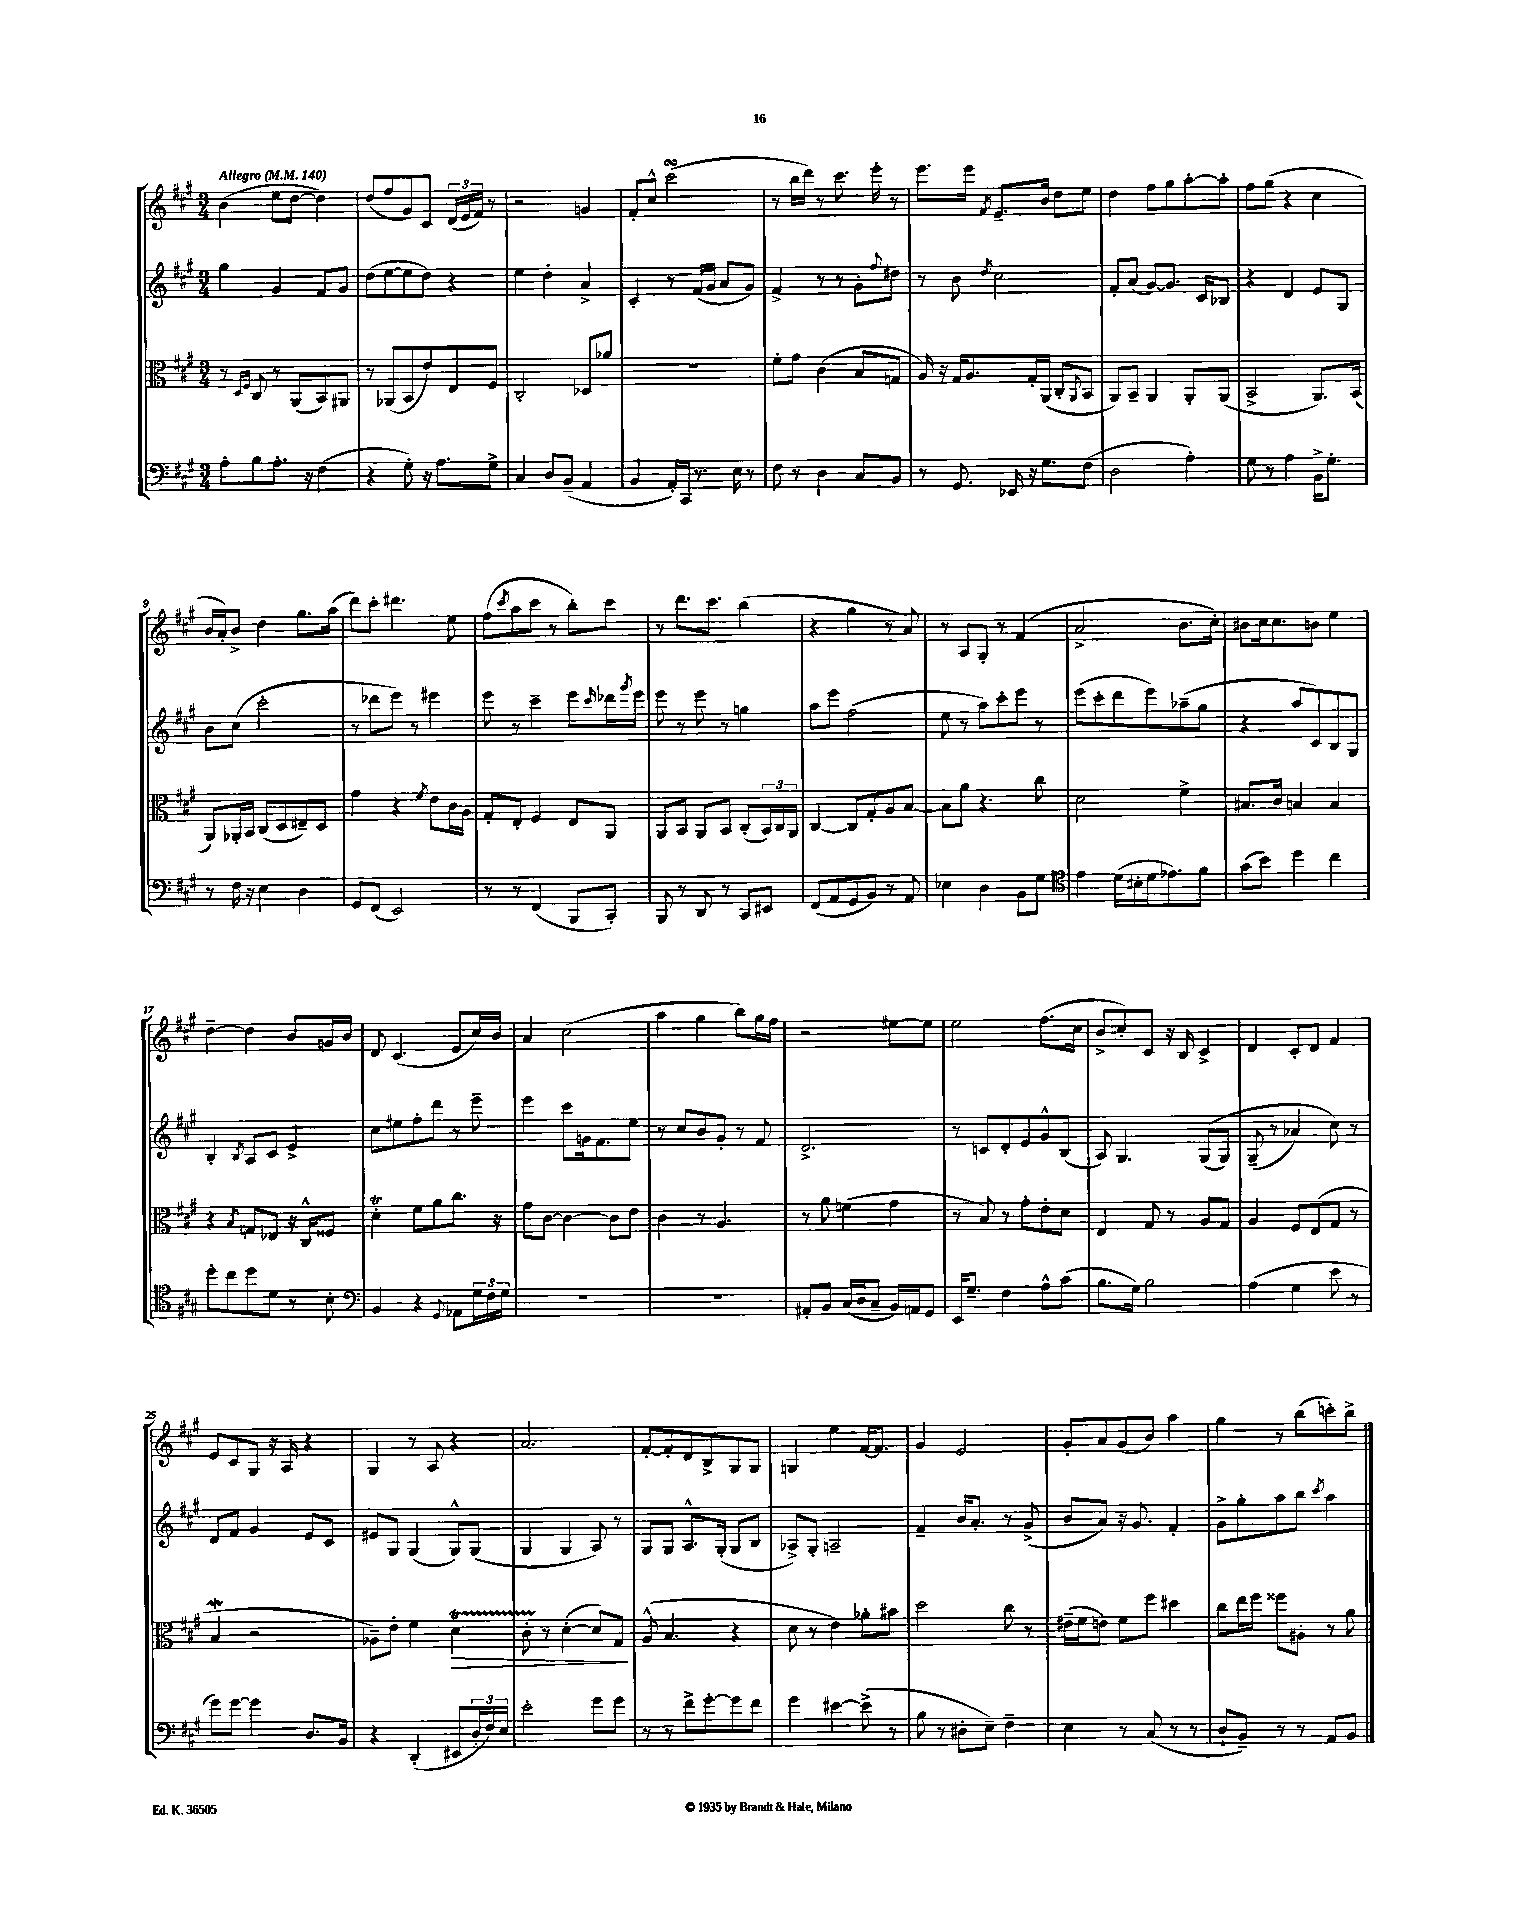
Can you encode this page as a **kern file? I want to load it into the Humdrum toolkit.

**kern	**kern	**dynam	**kern	**kern
*part4	*part3	*part3	*part2	*part1
*staff4	*staff3	*staff3	*staff2	*staff1
*clefF4	*clefC3	*	*clefG2	*clefG2
*k[f#c#g#]	*k[f#c#g#]	*	*k[f#c#g#]	*k[f#c#g#]
*M3/4	*M3/4	*	*M3/4	*M3/4
*MM140	*MM140	*	*MM140	*MM140
=1	=1	=1	=1	=1
!	!	!	!	!LO:TX:a:B:t=Allegro
8A'\L	8r	.	4gg#\	(4b\
.	16qqD/LL	.	.	.
.	16qqF#/JJ	.	.	.
8B\	8C#/	.	.	.
8.A'\J	8r	.	4g#/	8ee\L
.	(8AA/L	.	.	[8dd\J
16r	.	.	.	.
(4F#\	8BB/)	.	8f#/L	4dd\])
.	8AA#X/J	.	8g#/J	.
=2	=2	=2	=2	=2
4r	8r	.	(8dd\L	(8dd/L
.	(8AA-X/L	.	[8ee\	8ff#/
8G#'\)	8BB/	.	8ee\]	8g#/)
16r	8e/)	.	8dd\J)	8c#/J
8.A\L	.	.	.	.
.	8E/	.	4r	(24d/LL
.	.	.	.	24e/
.	.	.	.	24f#/JJ)
8G#^\J	8F#/J	.	.	8r
=3	=3	=3	=3	=3
4C#/	2C#'/	.	4ee\	2r
8D/L	.	.	4dd'\	.
(8BB~/J	.	.	.	.
4AA/	8D-X/L	.	4a^/	4gn/
.	8a-X/J	.	.	.
=4	=4	=4	=4	=4
4BB/	2.r	.	4c#'/	8f#'/L
.	.	.	.	8cc#^^/J
16AA'/LL)	.	.	8r	(2ccc#sSsS\
16CC#/JJ	.	.	.	.
8.r	.	.	(16f#/LL	.
.	.	.	16g#/JJ	.
.	.	.	8a/L	.
16E\	.	.	.	.
8r	.	.	8g#/J)	.
=5	=5	=5	=5	=5
8F#\	8f#'\L	.	4f#^/	8r
8r	8g#\J	.	.	16bb\LL
.	.	.	.	16ddd\JJ)
4D\	(4c#\	.	8r	8r
.	.	.	8r	8.ccc#\
8C#/L	8B/L	.	8g#'\L	.
.	.	.	.	16eee'\
.	.	.	8qqff#/	.
8BB/J	8Gn/J	.	8dd#X\J	8r
=6	=6	=6	=6	=6
8r	16A/)	.	8r	8.eee\L
.	16r	.	.	.
8.GG#/	16G#/KL	.	8b\	.
.	8.A/	.	.	16eee\Jk
.	.	.	8qdd/	8qf#/
.	.	.	2cc#\	8.e~/L
16EE-X/	.	.	.	.
16r	16G#'/L	.	.	.
8.G#\L	(16AA/JJ	.	.	16b/Jk
.	8C#'/L	.	.	8dd\L
.	8qqAA/	.	.	.
(8F#\J	8BB/J	.	.	8ee\J
=7	=7	=7	=7	=7
2D\	8AA/L)	.	8f#'/L	4dd\
.	8BB~/J	.	(8a/J	.
.	4AA/	.	[8g#/L)	8ff#\L
.	.	.	8.g#/J]	8gg#\
4A'\)	8AA'/L	.	.	[8aa'\
.	.	.	16c#/KL	.
.	(8AA/J	.	8B-X/J	8aa'\J]
=8	=8	=8	=8	=8
8G#\	2BB^/	.	4r	8ff#\L
8r	.	.	.	(8gg#\J
4A\	.	.	4d/	4r
16BB^\KL	8.AA/L)	.	8e/L	4cc#\
8.G#'\J	.	.	.	.
.	.	.	8G#/J	.
.	(16BB/Jk	.	.	.
!!LO:LB:g=z
=9	=9	=9	=9	=9
8r	8AA/L)	.	8b\L	16b/LL
.	.	.	.	16a'/J)
16F#\	16AA-X'/L	.	(8cc#\J	8b^/J
16r	16BB/JJ	.	.	.
4E\	(8C#/L	.	2ccc#'\	4dd\
.	8D/	.	.	.
4D\	8E#X~/)	.	.	8.gg#\L
.	8D/J	.	.	.
.	.	.	.	(16aa\Jk
=10	=10	=10	=10	=10
8GG#/L	4g#\	.	8r	8ddd\L)
(8FF#/J	.	.	8ddd-X\L	8ccc#'\J
2EE/)	4r	.	8eee\J)	4.ddd#X\
.	.	.	8r	.
.	8qf#/	.	.	.
.	8e\L	.	4eee#X\	.
.	16c#\L	.	.	8ee\
.	16A\JJ	.	.	.
=11	=11	=11	=11	=11
8r	8G#'/L	.	8eee\	(8ff#\L
.	.	.	.	8qccc#/
8r	8E'/J	.	8r	8aa\
(4FF#/	4F#/	.	4ccc#~\	8ccc#\J
.	.	.	.	8r
8BBB/L	8E/L	.	8eee\L	8bb'\L)
.	.	.	16qqccc#/	.
8CC#'/J)	8AA/J	.	16ddd-X\L	8ccc#\J
.	.	.	8qggg#/	.
.	.	.	16eee\JJ	.
=12	=12	=12	=12	=12
8BBB/	8AA/L	.	8eee\	8r
8r	8BB/J	.	8r	8.ddd\L
8DD/	8AA/L	.	8eee\	.
.	.	.	.	8.ccc#\J
8r	8BB/J	.	8r	.
8CC#/L	(8C#'/L	.	4ggn\	(4bb\
8EE#X/J	24BB/L)	.	.	.
.	24C#/	.	.	.
.	24AA/JJ	.	.	.
=13	=13	=13	=13	=13
(8FF#/L	[4C#/	.	8aa\L	4r
8AA/	.	.	8eee\J	.
8GG#/	8C#/L]	.	(2ff#\	4gg#\
8BB/J)	8G#'/	.	.	.
8r	8A/	.	.	8r
8AA/	[8B/J	.	.	8a/)
=14	=14	=14	=14	=14
4E-X\	8B\L]	.	8ee\	8r
.	8a\J	.	8r	8A/L
4D\	4.r	.	8aa\L)	8G#'/J
.	.	.	8ccc#'\	8r
8BB\L	.	.	8eee\J	(4f#/
8G#\J	8cc#\	.	8r	.
=15	=15	=15	=15	=15
*clefC4	*	*	*	*
4e\	2d\	.	(8eee\L	2a^/
.	.	.	8ccc#'\	.
(16d\LL	.	.	8ddd\	.
16B#X'\	.	.	.	.
16d\J	.	.	8eee\)	.
8.e-X\)	.	.	.	.
.	4f#^\	.	(8aa-X~\	8.b\L
8f#\J	.	.	8gg#\J	.
.	.	.	.	16cc#'\Jk)
=16	=16	=16	=16	=16
(8g#\L	8.B#X/L	.	4r	8b#X\L
8b\J)	.	.	.	16cc#\k
.	16c#/Jk	.	.	8.cc#\
4dd\	4Bn/	.	8aa/L	.
.	.	.	8c#/)	8bn\J
4cc#\	4B/	.	8B/	4ee\
.	.	.	8G#/J	.
!!LO:LB:g=z
=17	=17	=17	=17	=17
8dd'\L	4r	.	4B'/	[4dd~\
8cc#\	.	.	.	.
.	8qB/	.	8qB/	.
8dd\	8Gn/L	.	8A/L	4dd\]
8d\J	8E-X/J	.	8c#/J	.
8r	16r	.	4e^/	8b/L
.	16C#^^/KL	.	.	.
8B'\	8F##X/J	.	.	16gn/L
.	.	.	.	16b/JJ
=18	=18	=18	=18	=18
*clefF4	*	*	*	*
4BB/	4dT'\	.	8cc#\L	8d/
.	.	.	8ee#X\	(4.c#/
4r	8f#\L	.	8ff#'\	.
.	8a\	.	8ddd\J	.
8qqGG#/	.	.	.	.
8AA-X\L	8.cc#\J	.	8r	8e/L
24G#\L	.	.	8eee~\	16cc#/L)
24F#\	.	.	.	.
.	16r	.	.	16b/JJ
24G#\JJ	.	.	.	.
=19	=19	=19	=19	=19
2.r	8g#\L	.	4eee\	4a/
.	[8c#\J	.	.	.
.	4c#\_	.	8ccc#\L	(2cc#\
.	.	.	16gn\k	.
.	.	.	8.f#\	.
.	8c#\L]	.	.	.
.	8e\J	.	8ee\J	.
=20	=20	=20	=20	=20
2.r	4c#\	.	8r	4aa\
.	.	.	8cc#/L	.
.	8r	.	8b/	4gg#\
.	4.A/	.	8g#'/J	.
.	.	.	8r	8bb\L)
.	.	.	8f#/	16gg#\L
.	.	.	.	16ff#\JJ
=21	=21	=21	=21	=21
8AA#X'/L	8r	.	2.d^/	2r
8BB/J	8a\	.	.	.
(16C#/LL	(4fn\	.	.	.
16D/J	.	.	.	.
8C#~/J	.	.	.	.
16BB/LL)	4g#\	.	.	[8ee#X\L
16AAn/J	.	.	.	.
8GG#/J	.	.	.	8ee#\J]
=22	=22	=22	=22	=22
16EE/KL	8r	.	8r	2ee\
8.G#~/J	.	.	.	.
.	8B/)	.	8cn/L	.
4F#\	8r	.	8d'/	.
.	8g#'\L	.	8e/	.
8A^^\L	8e'\	.	8g#^^/	(8.ff#\L
(8c#\J	8d\J	.	(8B/J	.
.	.	.	.	16cc#\Jk
=23	=23	=23	=23	=23
8.B\L	4E/	.	8A/)	8b^/L
.	.	.	4.G#/	8ccn'/)
16G#\Jk)	.	.	.	.
2B\	8G#/	.	.	8c#/J
.	8r	.	.	16r
.	.	.	.	16B/
.	8A/L	.	((8G#/L	4c#^/
.	8G#/J	.	8G#/J)	.
=24	=24	=24	=24	=24
(4A\	4A/	.	(8G#~/	4d/
.	.	.	8r	.
4G#\	8F#/L	.	4a-X/)	8c#'/L
.	(8E/	.	.	8d/J
8e\	8G#/J	.	8cc#\)	4f#/
8r	8r	.	8r	.
!!LO:LB:g=z
=25	=25	=25	=25	=25
8g#\L)	4BW/	.	8d/L	8e/L
[8g#\J	.	.	8f#/J	8c#/
4g#\]	2r	.	4g#/	8G#/J
.	.	.	.	16r
.	.	.	.	16A/
8.D/L	.	.	8e/L	4r
.	.	.	8c#/J	.
16BB/Jk	.	.	.	.
=26	=26	=26	=26	=26
4r	8A-X~\L)	.	8e#X/L	4G#/
.	8e'\J	.	8G#/J	.
(4DD'/	4f#\	.	(4G#/	8r
.	.	.	.	8A/
!	!	!LO:HP:b	!	!
8EE#X/L	4dT\	>	8G#^^/L)	4r
24D'/L	.	.	(8G#/J	.
24F#/)	.	.	.	.
24E/JJ	.	.	.	.
=27	=27	=27	=27	=27
2e'\	8c#TTT'\	.	4G#/	2.a/
.	8r	.	.	.
.	([4d'\	.	4G#/	.
8g#\L	8d/L])	.	8A/)	.
8g#\J	8G#/J	.	8r	.
.	.	]	.	.
=28	=28	=28	=28	=28
8r	(8A^^/	.	8G#/L	[8f#'/L
8r	4.B/	.	8G#/J	8f#'/]
8f#^\L	.	.	8.A^^/L	8d/
[8g#'\	.	.	.	8B^/
.	.	.	(16G#'/Jk	.
8g#\]	4r	.	8G#/L	8G#/
8f#\J	.	.	8B/J	8G#/J
=29	=29	=29	=29	=29
4g#\	8d\	.	8A-X^/L)	4Gn/
.	8r	.	8G#'/J	.
[4e#X\	4e\)	.	2An~/	4ee\
(8e#^\]	8a-X'\L	.	.	[16f#/KL
.	.	.	.	8.f#/J]
8r	8b#X\J	.	.	.
=30	=30	=30	=30	=30
8B\	2dd\	.	4f#~/	4g#/
8r	.	.	.	.
8D#X'\L	.	.	16b/KL	2e/
.	.	.	8.a'/J	.
8E~\J)	.	.	.	.
4F#~\	8cc#\	.	8r	.
.	8r	.	(8g#^/	.
=31	=31	=31	=31	=31
4E\	(16e#X~\LL	.	8b/L	8g#'/L
.	16f#\J	.	.	.
.	8en\J)	.	8a/J)	8a/
8r	8f#\L	.	16r	(8g#/
.	.	.	8.g#/	.
(8C#/	8ff#\J	.	.	8b/J)
8r	4dd#X\	.	4f#'/	4aa\
8r	.	.	.	.
=32	=32	=32	=32	=32
8D`/L	8cc#\L	.	8g#^\L	4gg#\
8BB~/J)	16ee\L	.	8gg#'\	.
.	16ff#\JJ	.	.	.
8r	8ff##X\L	.	8aa\	8r
8r	8A#X'\J	.	8bb\J	(8bb\L
.	.	.	8qccc#/	.
8AA/L	8r	.	4aa\	8cccn'\)
8BB/J	8a\	.	.	8bb^\J
==	==	==	==	==
*-	*-	*-	*-	*-
